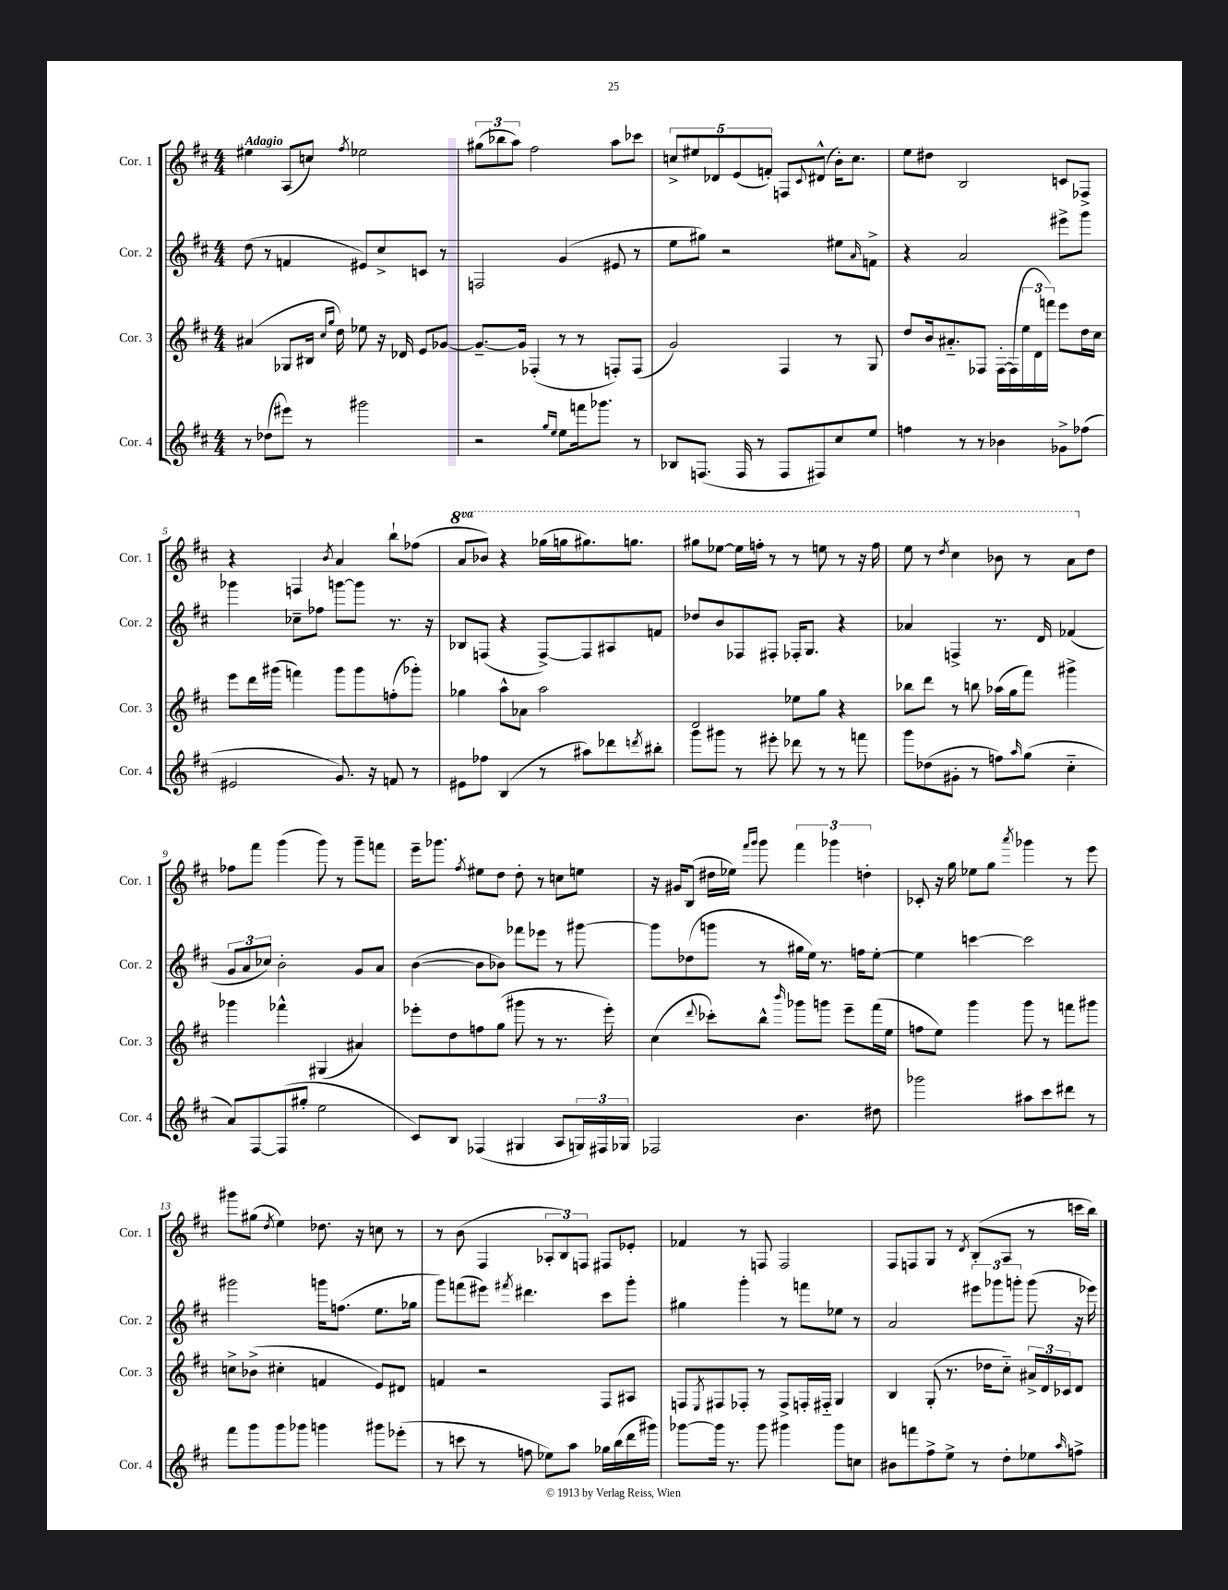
<<
\new StaffGroup <<
\new Staff = "s0" \with { instrumentName = "Cor. 1" shortInstrumentName = "Cor. 1" } {
    \clef treble \key d \major \numericTimeSignature \time 4/4 \set Staff.ottavationMarkups = #ottavation-simple-ordinals \tempo "Adagio"
    eis''4 a8( c''8) \acciaccatura { fis''8 } ees''2 |
    \tuplet 3/2 { gis''8( bes''8 a''8) } fis''2 a''8 ces'''8 |
    \tuplet 5/4 { c''8-> eis''8 des'8 e'8( f'8-.) } f8 \appoggiatura { cis'8 } dis'8-^( b'16-.) c''8. |
    e''8 dis''8 b2 c'8 fes8-> |
    r4 f4 \acciaccatura { b'8 } a'4 b''8-! fes''8( |
    \ottava #1 a''8 bes''8) r4 ges'''16( g'''16 gis'''8.) g'''8. |
    gis'''8 ees'''8~ ees'''16 f'''16-. r8 r8 e'''8 r8 r16 f'''16 |
    e'''8 r8 \acciaccatura { d'''8 } cis'''4 bes''8 r8 a''8 \ottava #0 d''8 |
    fes''8 fis'''8 g'''4( g'''8) r8 g'''8-- f'''8 |
    e'''16-- ges'''8. \acciaccatura { fis''8 } eis''8 d''8 d''8-. r8 c''8 e''8 |
    r16 gis'16 b8( dis''16 ees''16) \grace { fis'''16 g'''16 } g'''8 \tuplet 3/2 { fis'''4 ges'''4 d''4-. } |
    ces'8-. r16 g''16 ees''8 g''8 \acciaccatura { a'''8 } ges'''4 r8 e'''8 |
    gis'''8 gis''8( \acciaccatura { d''8 } e''4) des''8. r16 c''8 r8 |
    r8 b'8( fis4 \tuplet 3/2 { aes8-. b8) f8 } fis8 ees'8-. |
    fes'4 r8 f8 f2 |
    fis8 f8 g8 r8 \acciaccatura { d'8 } b8-.( a8 r8 c'''16 b''16) \bar "|." |
}
\new Staff = "s1" \with { instrumentName = "Cor. 2" shortInstrumentName = "Cor. 2" } {
    \clef treble \key d \major \numericTimeSignature \time 4/4
    d''8( r8 f'4 eis'8) cis''8-> c'8 r8 |
    f2 g'4( eis'8 r8 |
    e''8 gis''8) r2 eis''8 \grace { a'16 } f'8-> |
    r4 a'2 eis'''8-> g'''8 |
    ges'''4 ces''8-- fes''8 g'''8~ g'''8 r8. r16 |
    bes8 f8( r4 f8~->) f8 ais8 f'8 |
    des''8 b'8 fes8 fis8-. fes16-. g8. r4 |
    aes'4 f4-> r8. d'16 fes'4( |
    \tuplet 3/2 { g'8 a'8 ces''8) } b'2-. g'8 a'8 |
    b'4~( b'8 bes'8) fes'''8 ees'''8 r8 gis'''8~ |
    gis'''8 des''8( g'''8 r8 gis''16 e''16) r8. f''16 e''8~-. |
    e''4 c'''4~ c'''2 |
    gis'''2 g'''16 f''8.( e''8. ges''16 |
    g'''8) f'''8( eis'''8) \acciaccatura { fis'''8 } dis'''4. cis'''8 g'''8-. |
    gis''4 g'''4-. r8 f'''8 ees''8 r8 |
    a'2 \tuplet 3/2 { eis'''8 ges'''8 g'''8-. } g'''8( r16 ees'''16) \bar "|." |
}
\new Staff = "s2" \with { instrumentName = "Cor. 3" shortInstrumentName = "Cor. 3" } {
    \clef treble \key d \major \numericTimeSignature \time 4/4
    ais'4( ges8 bis16 \grace { cis''16 g''16 } d''16) ees''8 r16 des'16 e'8 ges'8~ |
    ges'8.~-- ges'16 fes4-.( r8 r8 f8-.) f8( |
    g'2) fis4 r8 g8 |
    d''8 b'16 ais'8.-_ fes8 fes16~-. fes16( \tuplet 3/2 { e''16 d'16 f'''16) } e'''8 d''16 cis''16 |
    e'''8 d'''16 gis'''16( f'''4) gis'''8 gis'''8 f''8-.( ges'''8-.) |
    ges''4 a''8-^ aes'8 a''2 |
    d'2 ees''8 g''8 r4 |
    bes''8 d'''8 r8 b''8 aes''16( g''16 fis'''8) gis'''4-> |
    ges'''4 fes'''4-^ gis4( ais'4) |
    ees'''8-. d''8 f''8 g''8( gis'''8 r8 r8. ees'''16-.) |
    cis''4( \appoggiatura { d'''8 } ces'''8-.) b''8-^ \grace { b'''16 } ges'''8 g'''8 e'''8-- fis'''16( e''16 |
    f''8 e''8) g'''4 g'''8 r8 f'''8 gis'''8 |
    c''8-> bes'8->( cis''4-. f'4 e'8) dis'8 |
    f'4 r2 fis8 ais8 |
    f8 \acciaccatura { e8 } fis8 fes8-. r8 fes8-> f16-. fis16-_ g4 |
    b4 g8-.( r8. des''16 cis''8-_) \tuplet 3/2 { ais'16-> d'16 ces'16 } d'8 \bar "|." |
}
\new Staff = "s3" \with { instrumentName = "Cor. 4" shortInstrumentName = "Cor. 4" } {
    \clef treble \key d \major \numericTimeSignature \time 4/4
    r8 des''8( eis'''8) r8 gis'''2 |
    r2 \grace { g''16 e''16 } e''8 f'''16 ges'''8. r8 |
    bes8 f8.( f16 r8 f8 fis8) cis''8 e''8 |
    f''4 r8 r8 bes'4 ges'8-> fes''8( |
    eis'2 g'8.) r16 f'8 r8 |
    eis'8 fes''8 b4( r8 ais''8) des'''8 \acciaccatura { d'''8 } bis''8-. |
    g'''8 gis'''8 r8 eis'''8-. des'''8 r8 r8 f'''8 |
    g'''8 des''8( gis'8-. r8 f''8) \grace { a''16 } g''8( cis''4-_ |
    a'8) fis8~ fis8( gis''8-. e''2 |
    cis'8) b8 fes4( gis4 a8 \tuplet 3/2 { g16) fis16 ges16 } |
    fes2 b'4. dis''8 |
    ges'''2 ais''8 cis'''8 dis'''8 r8 |
    fis'''8 g'''8 g'''8 ges'''8 g'''4 gis'''8 ees'''8-.( |
    r8 c'''8 r8 f''8 ees''8) a''8 ges''16 b''16( d'''16 gis'''16) |
    ges'''8~ ges'''16 r8. ges'''8 gis'''4 gis'''8 c''8 |
    bis'8 f'''8 fis''8-> e''8-> r8 d''8-. ees''8 \grace { a''16 } f''8-> \bar "|." |
}
>>
>>
